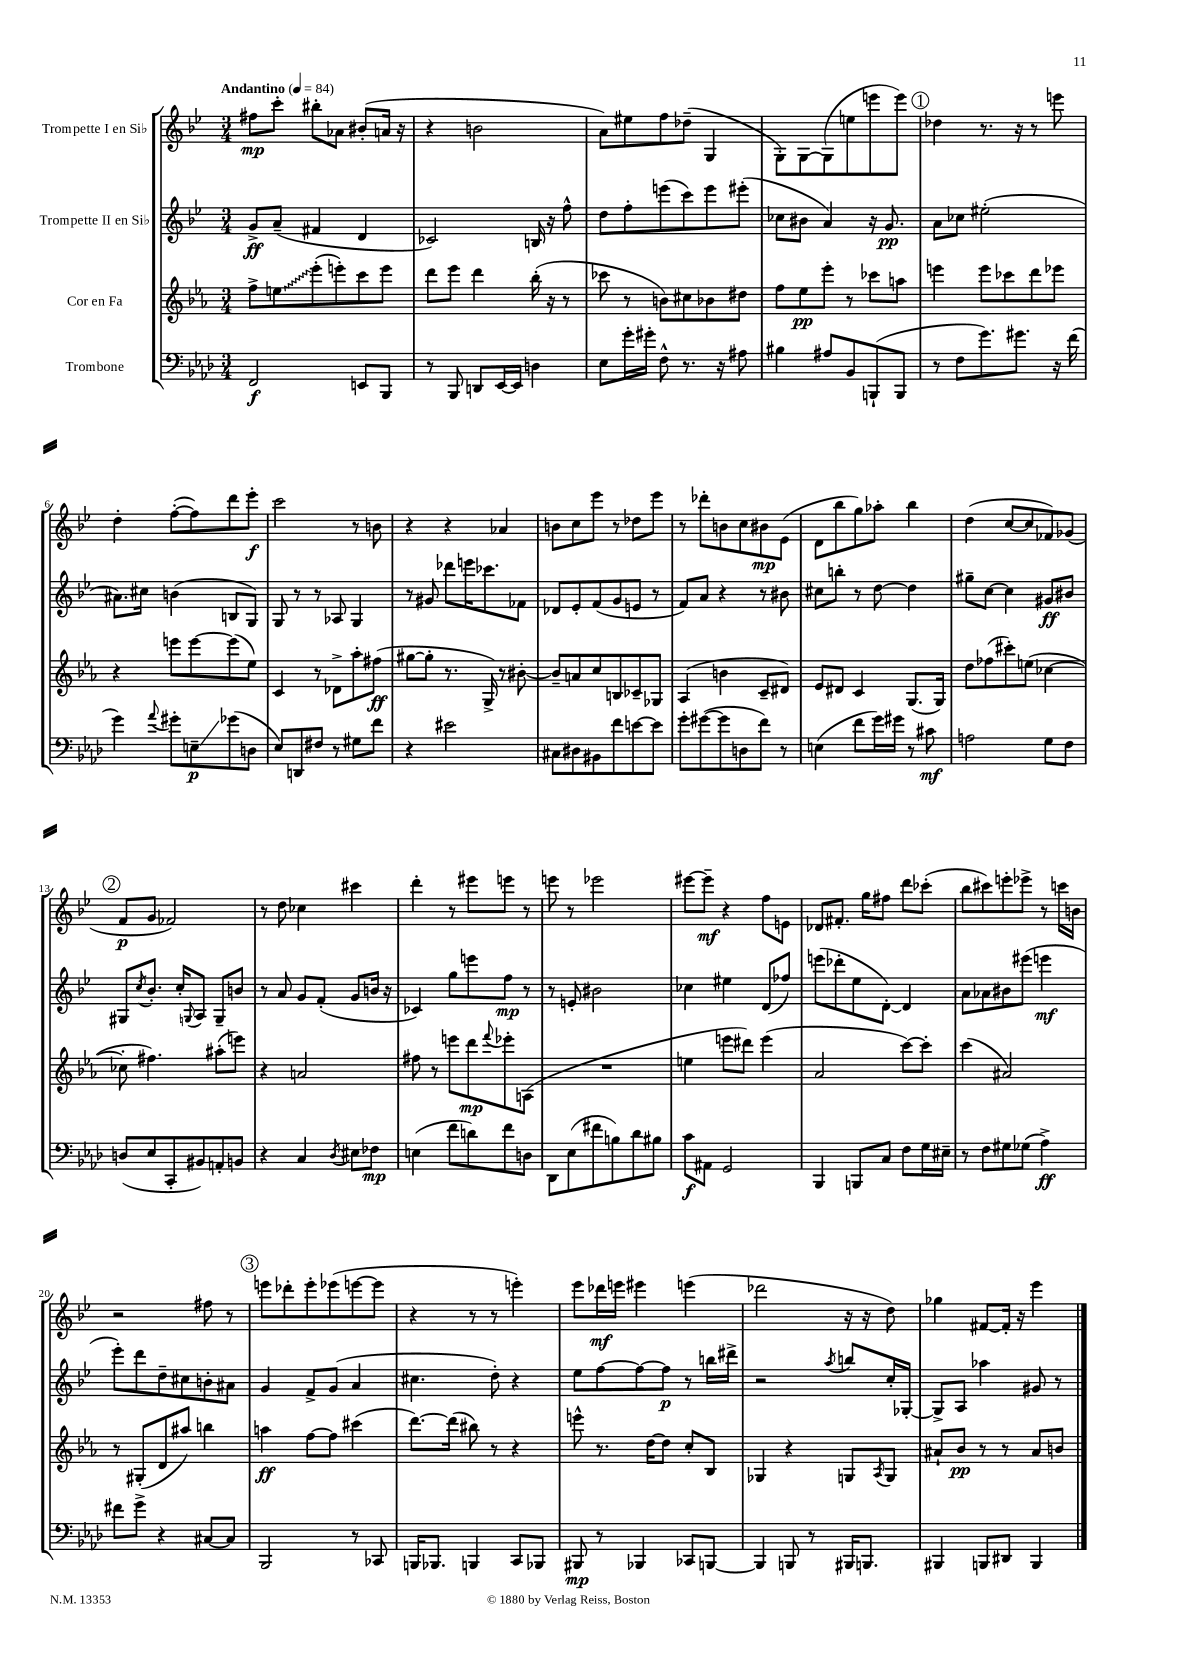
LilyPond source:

<<
\new StaffGroup <<
\new Staff = "s0" \with { instrumentName = "Trompette I en Sib" } {
    \clef treble \key bes \major \numericTimeSignature \time 3/4 \tempo "Andantino" 4 = 84
    fis''8\mp c'''8-. bis''8-. aes'8 bis'8-.( a'16 r16 |
    r4 b'2 |
    a'8) eis''8 f''8 des''8--( g4 |
    g8-.) g8~ g8( e''8 e'''8 e'''8) |
    \mark \markup { \circle "1" } des''4 r8. r16 r8 e'''8 |
    d''4-. f''8~-.( f''8) d'''8 ees'''8-.\f |
    c'''2 r8 b'8 |
    r4 r4 aes'4 |
    b'8 c''8 ees'''8 r8 des''8 ees'''8 |
    r8 des'''8-. b'8 c''8 bis'8\mp ees'8( |
    d'8 bes''8 g''8) aes''8-. bes''4 |
    d''4( c''8~ c''8 fes'8) ges'8( |
    \mark \markup { \circle "2" } f'8\p g'8 fes'2) |
    r8 d''8 ces''4 cis'''4 |
    d'''4-. r8 eis'''8 e'''8 r8 |
    e'''8 r8 ees'''2 |
    eis'''8~ eis'''8--\mf r4 f''8 e'8 |
    des'8 fis'8.-. g''16 fis''8 d'''8 ces'''8-.( |
    bes''8 cis'''8) e'''8-. ees'''8-> r8 c'''16 b'16 |
    r2 fis''8 r8 |
    \mark \markup { \circle "3" } e'''8 des'''8-. e'''8-. ees'''8( e'''8~ e'''8 |
    r4 r8 r8 e'''4-.) |
    ees'''8 des'''16\mf e'''16 eis'''4 e'''4( |
    des'''2 r16 r16 d''8) |
    ges''4 fis'8~ fis'16-. r16 ees'''4 \bar "|." |
}
\new Staff = "s1" \with { instrumentName = "Trompette II en Sib" } {
    \clef treble \key bes \major \numericTimeSignature \time 3/4
    g'8->\ff a'8--( fis'4 d'4 |
    ces'2) b16 r16 f''8-^ |
    d''8 f''8-. e'''8( c'''8) e'''8 eis'''8-.( |
    ces''8 bis'8 a'4) r16 g'8.\pp |
    \mark \markup { \circle "1" } a'8 ces''8 eis''2-.( |
    ais'8.) cis''16 b'4( b8 g8) |
    g8 r8 r8 aes8 g4 |
    r8 gis'8 des'''8 e'''16 ces'''8. fes'8 |
    des'8 ees'8-. f'8( g'8 e'8 r8 |
    f'8) a'8 r4 r8 bis'8 |
    cis''8 b''8-. r8 d''8~ d''4 |
    gis''8-- c''8~ c''4 gis'8\ff bis'8 |
    \mark \markup { \circle "2" } gis8 \acciaccatura { c''8 } bes'8.-. c''16-. \appoggiatura { g8 } a8 g8-- b'8 |
    r8 a'8 g'8 f'8-.( g'8 b'16 r16 |
    ces'4) g''8 e'''8 f''8\mp r8 |
    r8 e'8-. bis'2 |
    ces''4 eis''4 d'8( fes''8) |
    e'''8( des'''8-. ees''8 d'8~-.) d'4 |
    a'8 aes'8 bis'8 eis'''8( e'''4\mf |
    ees'''8-.) d'''8 d''8-- cis''8 b'8-. ais'8 |
    \mark \markup { \circle "3" } g'4 f'8-> g'8( a'4 |
    cis''4. d''8-.) r4 |
    ees''8 f''8~ f''8~ f''8\p r8 b''16 dis'''16-> |
    r2 \acciaccatura { a''8 } b''8 c''16-. ges16~-. |
    ges8-> a8 aes''4 gis'8 r8 \bar "|." |
}
\new Staff = "s2" \with { instrumentName = "Cor en Fa" } {
    \clef treble \key ees \major \numericTimeSignature \time 3/4
    f''8-> \once \override Glissando.style = #'zigzag e''8\glissando ees'''8-.( e'''8-.) c'''8 e'''8 |
    d'''8 ees'''8 d'''4 bes''16-.( r16 r8 |
    ces'''8 r8 b'8) cis''8 bes'8 dis''8 |
    f''8 ees''8\pp ees'''8-. r8 ces'''8 a''8 |
    \mark \markup { \circle "1" } e'''4 e'''8 ces'''8 d'''8 ees'''8 |
    r4 e'''8 e'''8~ e'''8( ees''8) |
    c'4 r8 des'8-> aes''8-. fis''8\ff( |
    gis''8~ gis''8-. r8. g16->) r8 bis'8~-. |
    bis'8-- a'8 c''8 b8 ces'8-- ges8 |
    aes4( b'4 c'8-- dis'8) |
    ees'8 dis'8 c'4 g8.( g16) |
    d''8 fes''8( cis'''8-.) e''8( ces''4~ |
    \mark \markup { \circle "2" } ces''8-. fis''4.) ais''8-.( e'''8) |
    r4 a'2 |
    fis''8 r8 e'''8 d'''8\mp \appoggiatura { f'''8 } ees'''8-. a8( |
    R2. |
    e''4 e'''8 dis'''8) e'''4( |
    aes'2 c'''8~) c'''8-. |
    c'''4( ais'2) |
    r8 gis8-.( d'8 ais''8) b''4 |
    \mark \markup { \circle "3" } a''4\ff f''8~ f''8 cis'''4( |
    d'''8.~) d'''16( bis''8) r8 r4 |
    e'''8-^ r8. d''16~ d''8 c''8-. bes8 |
    ges4 r4 g8 \acciaccatura { aes8 } g8 |
    ais'8-! bes'8\pp r8 r8 ais'8 b'8 \bar "|." |
}
\new Staff = "s3" \with { instrumentName = "Trombone" } {
    \clef bass \key aes \major \numericTimeSignature \time 3/4
    f,2\f e,8 bes,,8 |
    r8 bes,,8 d,8 ees,16~ ees,16 d4 |
    ees8 g'16-. gis'16-. f8-^ r8. r16 ais8 |
    bis4 ais8 bes,8 b,,8-!( b,,8 |
    \mark \markup { \circle "1" } r8 f8 g'8.) gis'8. r16 f'16( |
    g'4) \appoggiatura { aes'8 } gis'8-. e8--\glissando\p ges'8( d8 |
    ees8) d,8 fis8 r8 gis8 f'8 |
    r4 eis'2 |
    cis8 dis8 bis,8 f'8 e'8~ e'8 |
    g'8-. gis'8~( gis'8 d8 f'8) r8 |
    e4( f'8 g'16) gis'16 r8 cis'8\mf |
    a2 g8 f8 |
    \mark \markup { \circle "2" } d8( ees8 c,8-. bis,8) a,8-. b,8 |
    r4 c4 \acciaccatura { des8 } eis8 fes8\mp |
    e4( f'8 d'8) f'8 d8 |
    des,8 ees8( fis'8 b8) des'8 bis8 |
    c'8\f ais,8 g,2 |
    bes,,4 b,,8 c8 f8 g16 eis16-- |
    r8 f8 gis8 ges8( aes4->\ff) |
    fis'8 g'8-> r4 cis8~ cis8 |
    \mark \markup { \circle "3" } bes,,2 r8 ces,8 |
    b,,16 bes,,8. b,,4 c,8 bes,,8 |
    bis,,8\mp r8 bes,,4 ces,8 b,,8~ |
    b,,4 b,,8 r8 bis,,16 b,,8. |
    bis,,4 b,,8 dis,8 b,,4 \bar "|." |
}
>>
>>
